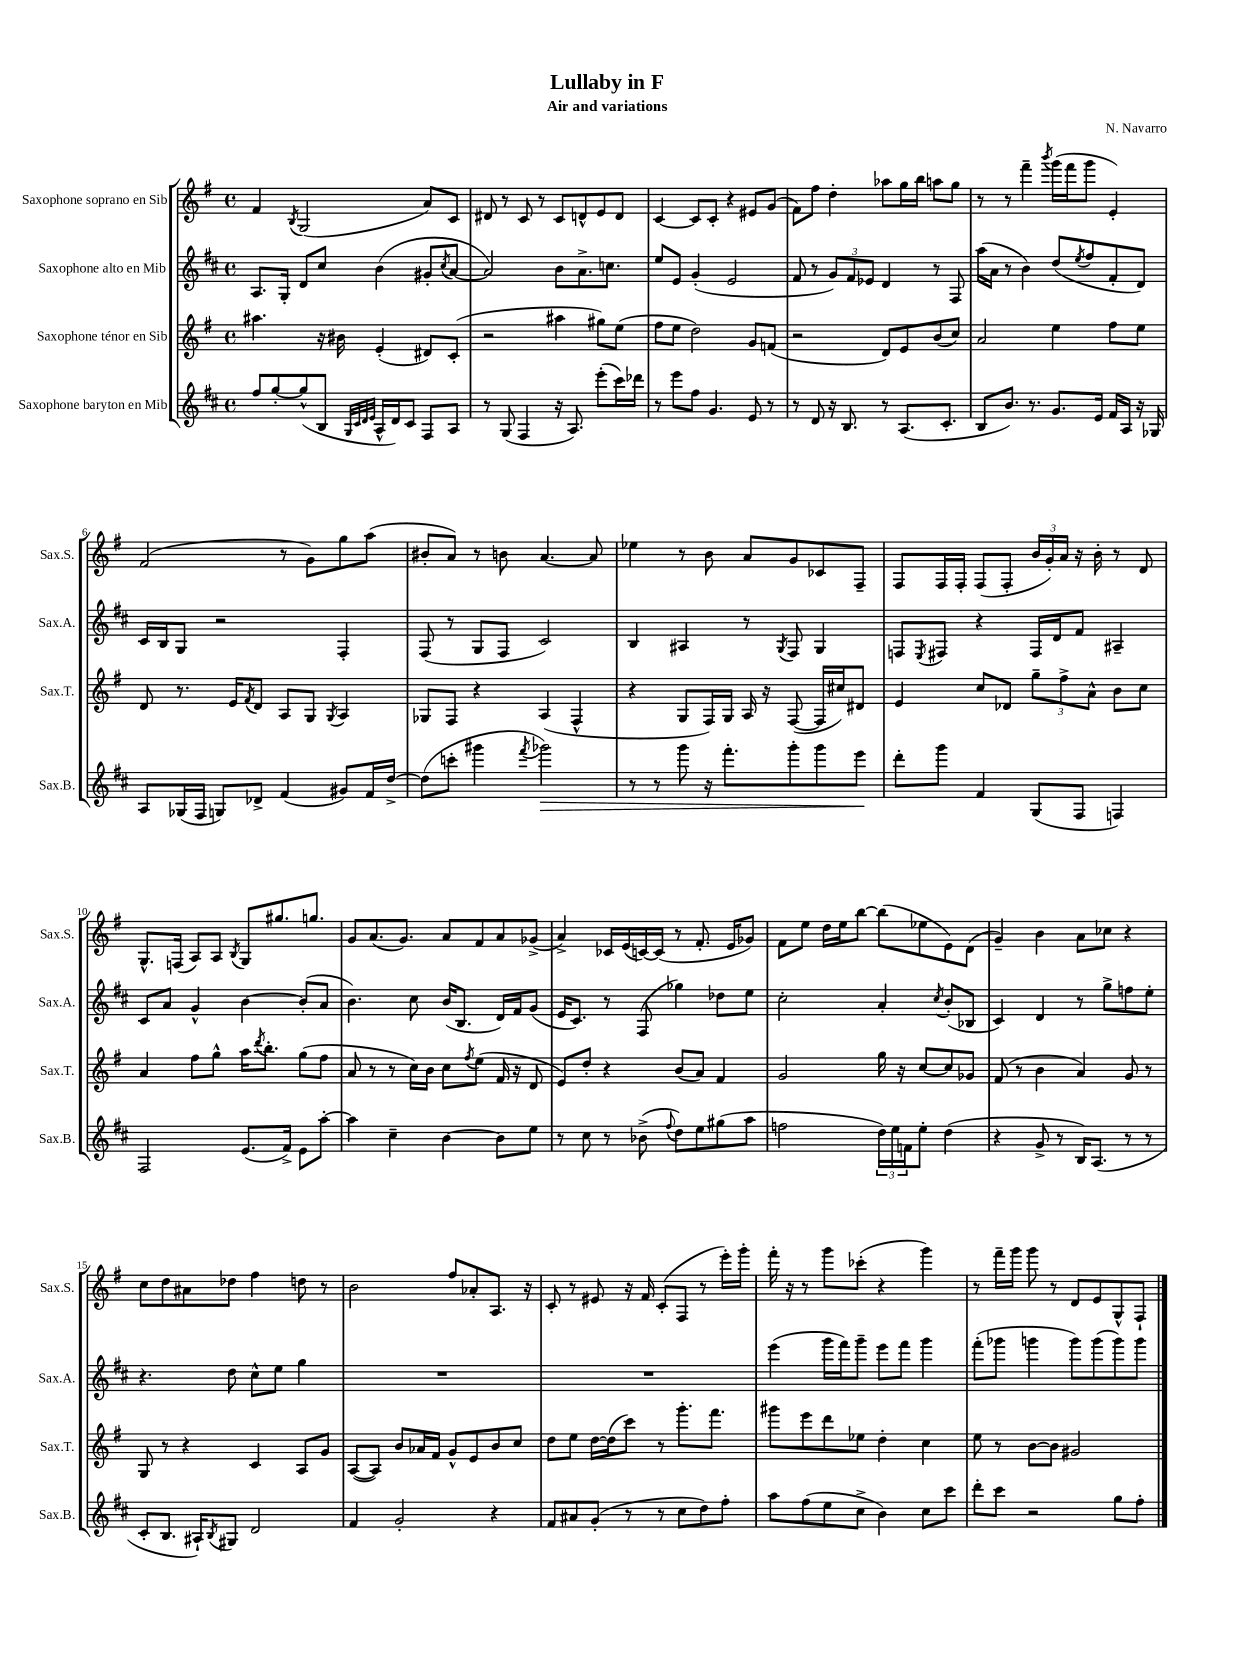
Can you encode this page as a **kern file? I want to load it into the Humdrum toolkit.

**kern	**dynam	**kern	**kern	**kern
*part4	*part4	*part3	*part2	*part1
*staff4	*staff4	*staff3	*staff2	*staff1
*I"Saxophone baryton en Mib	*	*I"Saxophone ténor en Sib	*I"Saxophone alto en Mib	*I"Saxophone soprano en Sib
*I'Sax.B.	*	*I'Sax.T.	*I'Sax.A.	*I'Sax.S.
*clefG2	*	*clefG2	*clefG2	*clefG2
*k[f#c#]	*	*k[f#]	*k[f#c#]	*k[f#]
*M4/4	*	*M4/4	*M4/4	*M4/4
*met(c)	*	*met(c)	*met(c)	*met(c)
=1	=1	=1	=1	=1
8ff#/L	.	4.aa#X\	8.A/L	4f#/
[8gg'/	.	.	.	.
.	.	.	16G'/Jk	.
.	.	.	.	8qB/
(8gg^^/]	.	.	8d/L	(2G/
8B/J	.	16r	8cc#/J	.
.	.	16b#X\	.	.
32qqG/LLL	.	.	.	.
32qqc#/	.	.	.	.
32qqd/	.	.	.	.
32qqe/JJJ	.	.	.	.
16A^^/LL	.	(4e'/	(4b\	.
16d/J)	.	.	.	.
8c#/J	.	.	.	.
8F#/L	.	8d#X/L)	8g#X'/L	8a/L)
.	.	.	8qcc#/	.
8A/J	.	(8c'/J	[8a/J	8c/J
=2	=2	=2	=2	=2
8r	.	2r	2a/])	8d#X/
(8G/	.	.	.	8r
4F#/	.	.	.	8c/
.	.	.	.	8r
16r	.	4aa#X\	8b\L	8c/L
8.A/)	.	.	.	.
.	.	.	8.a^\	8dn^^/
(8eee'\L	.	8gg#X\L)	.	8e/
.	.	.	8.ccn\J	.
16ccc#\L)	.	(8ee\J	.	8d/J
16ddd-X\JJ	.	.	.	.
=3	=3	=3	=3	=3
8r	.	8ff#\L	8ee/L	[4c/
8eee\L	.	8ee\J	8e/J	.
8ff#\J	.	2dd\)	(4g'/	8c/L]
4.g/	.	.	.	8c'/J
.	.	.	2e/	4r
8e/	.	8g/L	.	8e#X/L
8r	.	(8fn/J	.	(8g/J
=4	=4	=4	=4	=4
8r	.	2r	8f#/	8f#\L)
8d/	.	.	8r	8ff#\J
16r	.	.	12g/L)	4dd'\
8.B/	.	.	.	.
.	.	.	12f#/	.
.	.	.	12e-X/J	.
8r	.	8d/L)	4d/	8aa-X\L
(8.A/L	.	8e/	.	16gg\L
.	.	.	.	16bb\JJ
.	.	(8b/	8r	8aan\L
8.c#'/J	.	.	.	.
.	.	8cc/J)	8F#/	8gg\J
=5	=5	=5	=5	=5
8B/L	.	2a/	(16aa\LL	8r
.	.	.	16a\JJ	.
8.b/J)	.	.	8r	8r
.	.	.	4b\)	4fff#~\
8.r	.	.	.	.
.	.	.	.	8qbbb/
8.g/L	.	4ee\	(8dd/L	(16ggg\LL
.	.	.	.	16fff#\J
.	.	.	8qee/	.
.	.	.	8ff#/	8ggg\J
16e/Jk	.	.	.	.
16f#/LL	.	8ff#\L	8f#'/	4e'/)
16A/JJ	.	.	.	.
16r	.	8ee\J	8d/J)	.
16G-X/	.	.	.	.
!!LO:LB:g=z
=6	=6	=6	=6	=6
8A/L	.	8d/	16c#/LL	(2f#/
.	.	.	16B/J	.
(16G-X/L	.	8.r	8G/J	.
16F#/JJ	.	.	.	.
8Gn/L)	.	.	2r	.
.	.	16e/KL	.	.
.	.	8qf#/	.	.
8d-X^/J	.	8d/J	.	.
(4f#/	.	8A/L	.	8r
.	.	8G/J	.	8g\L)
.	.	8qG/	.	.
8g#X/L)	.	4A/	4F#'/	8gg\
16f#/L	.	.	.	(8aa\J
[16dd^/JJ	.	.	.	.
=7	=7	=7	=7	=7
(8dd\L]	.	8G-X/L	(8F#/	8b#X'/L
8cccn'\J	.	8F#/J	8r	8a/J)
4ggg#X\	.	4r	8G/L	8r
.	.	.	8F#/J	8bn\
8qfff#/	.	.	.	.
!	!LO:HP:b	!	!	!
2ggg-X\)	>	(4A/	2c#/)	[4.a/
.	.	4F#^^/	.	.
.	.	.	.	8a/]
=8	=8	=8	=8	=8
8r	.	4r	4B/	4ee-X\
8r	.	.	.	.
8ggg\	.	8G/L	4A#X/	8r
16r	.	16F#/L)	.	8b\
8.fff#'\L	.	16G/JJ	.	.
.	.	16A/	8r	8a/L
.	.	16r	.	.
.	.	.	8qG/	.
8ggg'\	.	([8F#/	8F#/	8g/
8ggg\	.	16F#/LL]	4G/	8c-X/
.	.	16cc#X/J)	.	.
8eee\J	.	8d#X/J	.	8F#~/J
.	]	.	.	.
=9	=9	=9	=9	=9
8ddd'\L	.	4e/	8Fn/L	8F#/L
.	.	.	8qE/	.
8ggg\J	.	.	8F#X/J	16F#/L
.	.	.	.	16F#'/JJ
4f#/	.	8cc/L	4r	(8F#/L
.	.	8d-X/J	.	8F#'/J
(8G/L	.	12gg~\L	16F#/LL	24b/LL
.	.	.	.	24g'/)
.	.	.	16d/J	.
.	.	12ff#^\	.	24a/JJ
8F#/J	.	.	8f#/J	16r
.	.	12a^^\J	.	.
.	.	.	.	16b'\
4Fn/)	.	8b\L	4A#X~/	8r
.	.	8cc\J	.	8d/
!!LO:LB:g=z
=10	=10	=10	=10	=10
2F#/	.	4a/	8c#/L	8.G^^/L
.	.	.	8a/J	.
.	.	.	.	(16Fn/Jk
.	.	8ff#\L	4g^^/	8A/L)
.	.	8gg^^\J	.	8A/J
.	.	.	.	8qB/
(8.e/L	.	16aa\KL	[4b\	8G/L
.	.	8qddd/	.	.
.	.	8.bb'\J	.	.
.	.	.	.	8.gg#X/
16f#^/Jk)	.	.	.	.
8e\L	.	(8gg\L	(8b'/L]	.
.	.	.	.	8.ggn/J
[8aa'\J	.	8ff#\J	8a/J	.
=11	=11	=11	=11	=11
4aa\]	.	8a/	4.b\)	8g/L
.	.	8r	.	(8.a/
4cc#~\	.	8r	.	.
.	.	.	.	8.g/J)
.	.	16cc\LL)	8cc#\	.
.	.	16b\JJ	.	.
[4b\	.	8cc\L	(16b/KL	8a/L
.	.	.	8.B/J	.
.	.	8qff#/	.	.
.	.	(8ee\J	.	8f#/
8b\L]	.	16f#/	16d/LL)	8a/
.	.	16r	16f#/J	.
8ee\J	.	8d/	(8g/J	(8g-X^/J
=12	=12	=12	=12	=12
8r	.	8e/L)	16e/KL	4a^/)
.	.	.	8.c#/J)	.
8cc#\	.	8dd'/J	.	.
8r	.	4r	8r	16c-X/LL
.	.	.	.	(16e/
(8b-X^\	.	.	(8F#/	[16cn/)
.	.	.	.	(16c/JJ]
8qqff#/	.	.	.	.
8dd\L)	.	(8b/L	4gg-X\)	8r
8ee\	.	8a/J)	.	8.f#'/
(8gg#X\	.	4f#/	8dd-X\L	.
.	.	.	.	16e/KL
8aa\J	.	.	8ee\J	8g-X/J)
=13	=13	=13	=13	=13
2ffn\	.	2g/	2cc#'\	8f#\L
.	.	.	.	8ee\J
.	.	.	.	16dd\LL
.	.	.	.	16ee\J
.	.	.	.	[8bb\J
24dd\LL)	.	16gg\	4a'/	(8bb\L]
24ee\	.	.	.	.
.	.	16r	.	.
24fn\J	.	.	.	.
8ee'\J	.	[8cc/L	.	8ee-X\
.	.	.	8qcc#/	.
(4dd\	.	8cc/]	(8b'/L	8e\)
.	.	8g-X/J	8B-X/J	(8d\J
=14	=14	=14	=14	=14
4r	.	(8f#/	4c#/)	4g~/)
.	.	8r	.	.
8g^/	.	4b\	4d/	4b\
8r	.	.	.	.
16B/KL)	.	4a/)	8r	8a\L
(8.A/J	.	.	.	.
.	.	.	8gg^\L	8cc-X\J
8r	.	8g/	8ffn\	4r
8r	.	8r	8ee'\J	.
!!LO:LB:g=z
=15	=15	=15	=15	=15
8c#'/L	.	8G/	4.r	8cc\L
8.B/J	.	8r	.	8dd\
.	.	4r	.	8a#X\
16A#X`/KL)	.	.	.	.
8qB/	.	.	.	.
8G#X/J	.	.	8dd\	8dd-X\J
2d/	.	4c/	8cc#^^\L	4ff#\
.	.	.	8ee\J	.
.	.	8A/L	4gg\	8ddn\
.	.	8g/J	.	8r
=16	=16	=16	=16	=16
4f#/	.	([8A/L	1r	2b\
.	.	8A/J])	.	.
2g'/	.	8b/L	.	.
.	.	16a-X/L	.	.
.	.	16f#/JJ	.	.
.	.	8g^^/L	.	8ff#/L
.	.	8e/	.	8a-X'/
4r	.	8b/	.	8.A/J
.	.	8cc/J	.	.
.	.	.	.	16r
=17	=17	=17	=17	=17
8f#/L	.	8dd\L	1r	8c'/
8a#X/	.	8ee\J	.	8r
(8g'/J	.	[16dd\LL	.	8e#X/
.	.	(16dd\J]	.	.
8r	.	8ccc\J)	.	16r
.	.	.	.	16f#/
8r	.	8r	.	(8c'/L
8cc#\L	.	8.ggg'\L	.	8F#/J
8dd\)	.	.	.	8r
.	.	8.fff#\J	.	.
8ff#'\J	.	.	.	16eee'\LL)
.	.	.	.	16ggg'\JJ
=18	=18	=18	=18	=18
8aa\L	.	8ggg#X\L	(4eee\	16fff#'\
.	.	.	.	16r
(8ff#\	.	8eee\	.	8r
8ee\	.	8ddd\	16ggg\LL	8ggg\L
.	.	.	16fff#\J)	.
8cc#^\J	.	8ee-X\J	8ggg~\J	(8ccc-X'\J
4b\)	.	4dd'\	8eee\L	4r
.	.	.	8fff#\J	.
8cc#\L	.	4cc\	4ggg\	4ggg\)
8ccc#\J	.	.	.	.
=19	=19	=19	=19	=19
8ddd'\L	.	8ee\	(8fff#'\L	8r
8ccc#\J	.	8r	8ggg-X\J	16fff#~\LL
.	.	.	.	16ggg\JJ
2r	.	[8b\L	4gggn\	8ggg\
.	.	8b\J]	.	8r
.	.	2g#X/	8ggg\L)	8d/L
.	.	.	(8ggg\	8e/
8gg\L	.	.	8ggg\)	8G^^/
8ff#'\J	.	.	8ggg\J	8F#`/J
==	==	==	==	==
*-	*-	*-	*-	*-
